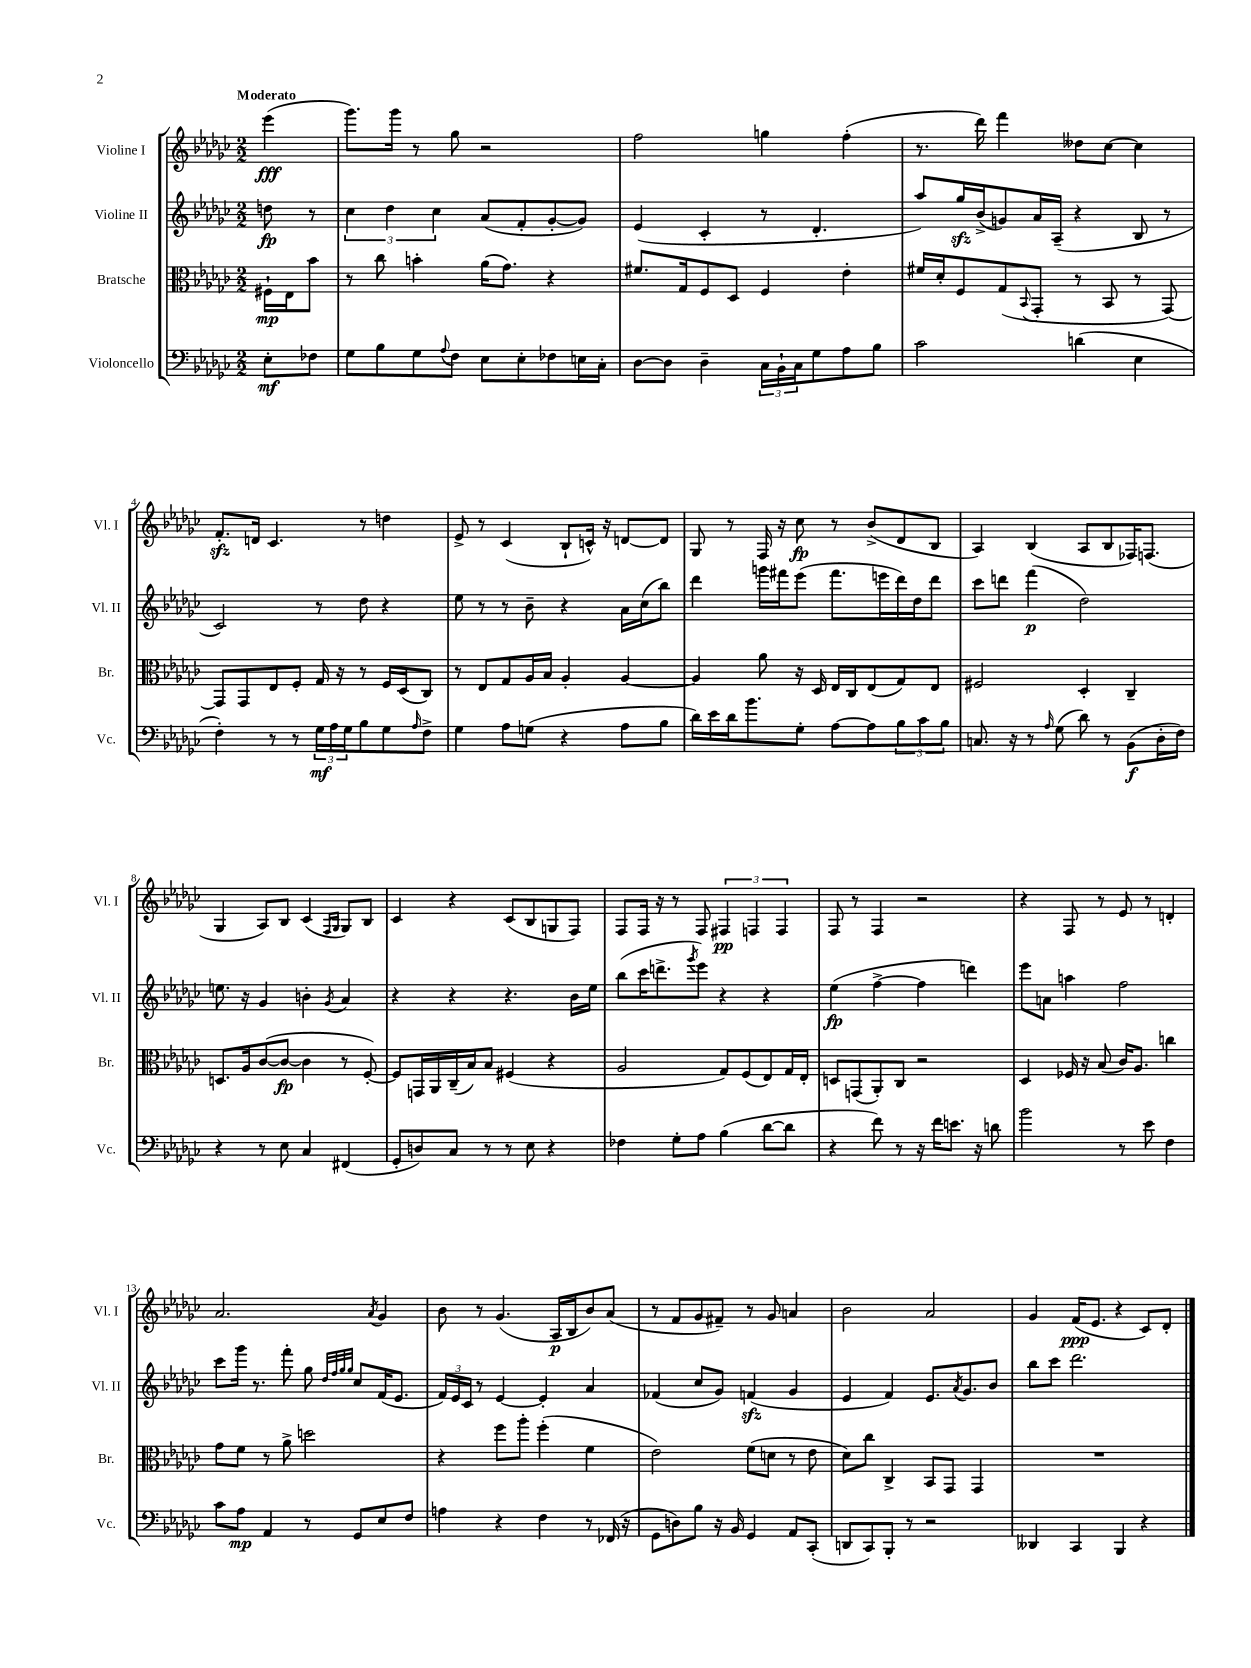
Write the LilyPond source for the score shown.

<<
\new StaffGroup <<
\new Staff = "s0" \with { instrumentName = "Violine I" shortInstrumentName = "Vl. I" } {
    \clef treble \key ges \major \numericTimeSignature \time 2/2 \partial 4 \tempo "Moderato"
    ees'''4\fff( |
    ges'''8.) ges'''16 r8 ges''8 r2 |
    f''2 g''4 f''4-.( |
    r8. des'''16) f'''4 deses''8 ces''8~ ces''4 |
    f'8.-.\sfz d'16 ces'4. r8 d''4 |
    ees'8-> r8 ces'4( bes8-! c'16-^) r16 d'8~ d'8 |
    ges8 r8 f16 r16 ces''8\fp r8 bes'8->( des'8 bes8 |
    aes4) bes4( aes8 bes8 fes16) f8.( |
    ges4 aes8) bes8 ces'4( \grace { f16 ges16 } ges8) bes8 |
    ces'4 r4 ces'8( bes8 g8 f8) |
    f8 f16 r16 r8 f8 \tuplet 3/2 { fis4\pp f4 f4 } |
    f8 r8 f4 r2 |
    r4 f8 r8 ees'8 r8 d'4-. |
    aes'2. \acciaccatura { aes'8 } ges'4 |
    bes'8 r8 ges'4.( aes16\p bes16 bes'8) aes'8( |
    r8 f'8 ges'8 fis'8--) r8 ges'8 a'4 |
    bes'2 aes'2 |
    ges'4 f'16\ppp( ees'8. r4 ces'8) des'8-. \bar "|." |
}
\new Staff = "s1" \with { instrumentName = "Violine II" shortInstrumentName = "Vl. II" } {
    \clef treble \key ges \major \numericTimeSignature \time 2/2 \partial 4
    d''8\fp r8 |
    \tuplet 3/2 { ces''4 des''4 ces''4 } aes'8( f'8-. ges'8~-. ges'8) |
    ees'4( ces'4-. r8 des'4.-. |
    aes''8) ges''16\sfz bes'16->( g'8) aes'16 aes16--( r4 bes8 r8 |
    ces'2) r8 des''8 r4 |
    ees''8 r8 r8 bes'8-- r4 aes'16 ces''16( bes''8) |
    des'''4 g'''16 fis'''16 ees'''8( fis'''8. e'''16 des'''16) des''16 des'''8 |
    ces'''8 d'''8 f'''4\p( des''2) |
    e''8. r16 ges'4 b'4-. \acciaccatura { ges'8 } aes'4 |
    r4 r4 r4. bes'16 ees''16 |
    bes''8( ces'''16 d'''8.-> \acciaccatura { ges'''8 } ees'''8) r4 r4 |
    ees''4\fp( f''4~-> f''4 d'''4) |
    ees'''8 a'8 a''4 f''2 |
    ces'''8 ges'''16 r8. f'''8-. ges''8 \grace { des''32 f''32 ges''32 ges''32 } ces''8 f'16( ees'8. |
    \tuplet 3/2 { f'16) ees'16 ces'16 } r8 ees'4~ ees'4-. aes'4 |
    fes'4( ces''8 ges'8) f'4\sfz( ges'4 |
    ees'4 f'4) ees'8. \acciaccatura { aes'8 } ges'8. bes'8 |
    bes''8 ces'''8 des'''2. \bar "|." |
}
\new Staff = "s2" \with { instrumentName = "Bratsche" shortInstrumentName = "Br." } {
    \clef alto \key ges \major \numericTimeSignature \time 2/2 \partial 4
    fis16-!\mp ees16 bes'8 |
    r8 ces''8 b'4-. aes'16( ges'8.) r4 |
    fis'8. ges16 f8 des8 f4 ees'4-. |
    fis'16 des'16-. f8 ges8( \appoggiatura { bes,8 } ges,8-. r8 bes,8 r8 ges,8~) |
    ges,8 ges,8 ees8 f8-. ges16 r16 r8 f16 des16( ces8) |
    r8 ees8 ges8 aes16 bes16 aes4-. aes4~ |
    aes4 aes'8 r16 des16 ees16 ces16 ees8( ges8) ees8 |
    fis2 des4-. ces4-- |
    d8. aes16 ces'8~( ces'8~\fp ces'4 r8 f8~-.) |
    f8 g,16 aes,16 ces16--( bes16) bes8 fis4( r4 |
    aes2 ges8) f8( ees8) ges16 ees16-. |
    d8 g,8( aes,8-.) ces8 r2 |
    des4 fes16 r16 bes8( ces'16) aes8. c''4 |
    ges'8 f'8 r8 aes'8-> d''2 |
    r4 f''8 aes''8-. f''4-.( f'4 |
    ees'2) f'8( d'8 r8 ees'8 |
    des'8) ces''8 ces4-> bes,8 ges,8 ges,4 |
    R1 \bar "|." |
}
\new Staff = "s3" \with { instrumentName = "Violoncello" shortInstrumentName = "Vc." } {
    \clef bass \key ges \major \numericTimeSignature \time 2/2 \partial 4
    ees8-.\mf fes8 |
    ges8 bes8 ges8 \appoggiatura { aes8 } f8 ees8 ees8-. fes8 e16 ces16-. |
    des8~ des8 des4-- \tuplet 3/2 { ces16 bes,16-! ces16 } ges8 aes8 bes8 |
    ces'2 d'4( ees4 |
    f4-.) r8 r8 \tuplet 3/2 { ges16\mf aes16 ges16 } bes8 ges8 \grace { aes16 } f8-> |
    ges4 aes8 g8( r4 aes8 bes8 |
    des'16) ees'16 des'16 bes'8. ges8-. aes8~ aes8 \tuplet 3/2 { bes8 ces'8 bes8 } |
    c8. r16 r8 \grace { aes16 } ges8( des'8) r8 bes,8\f( des16-. f16) |
    r4 r8 ees8 ces4 fis,4( |
    ges,8-. d8) ces8 r8 r8 ees8 r4 |
    fes4 ges8-. aes8 bes4( des'8~ des'8 |
    r4 f'8) r8 r16 f'16 e'8. r16 d'8 |
    bes'2 r8 ees'8 f4 |
    ces'8 aes8\mp aes,4 r8 ges,8 ees8 f8 |
    a4 r4 f4 r8 fes,16( r16 |
    ges,8 d8) bes8 r16 bes,16 ges,4 aes,8 ces,8-.( |
    d,8 ces,8) bes,,8-. r8 r2 |
    deses,4 ces,4 bes,,4 r4 \bar "|." |
}
>>
>>
